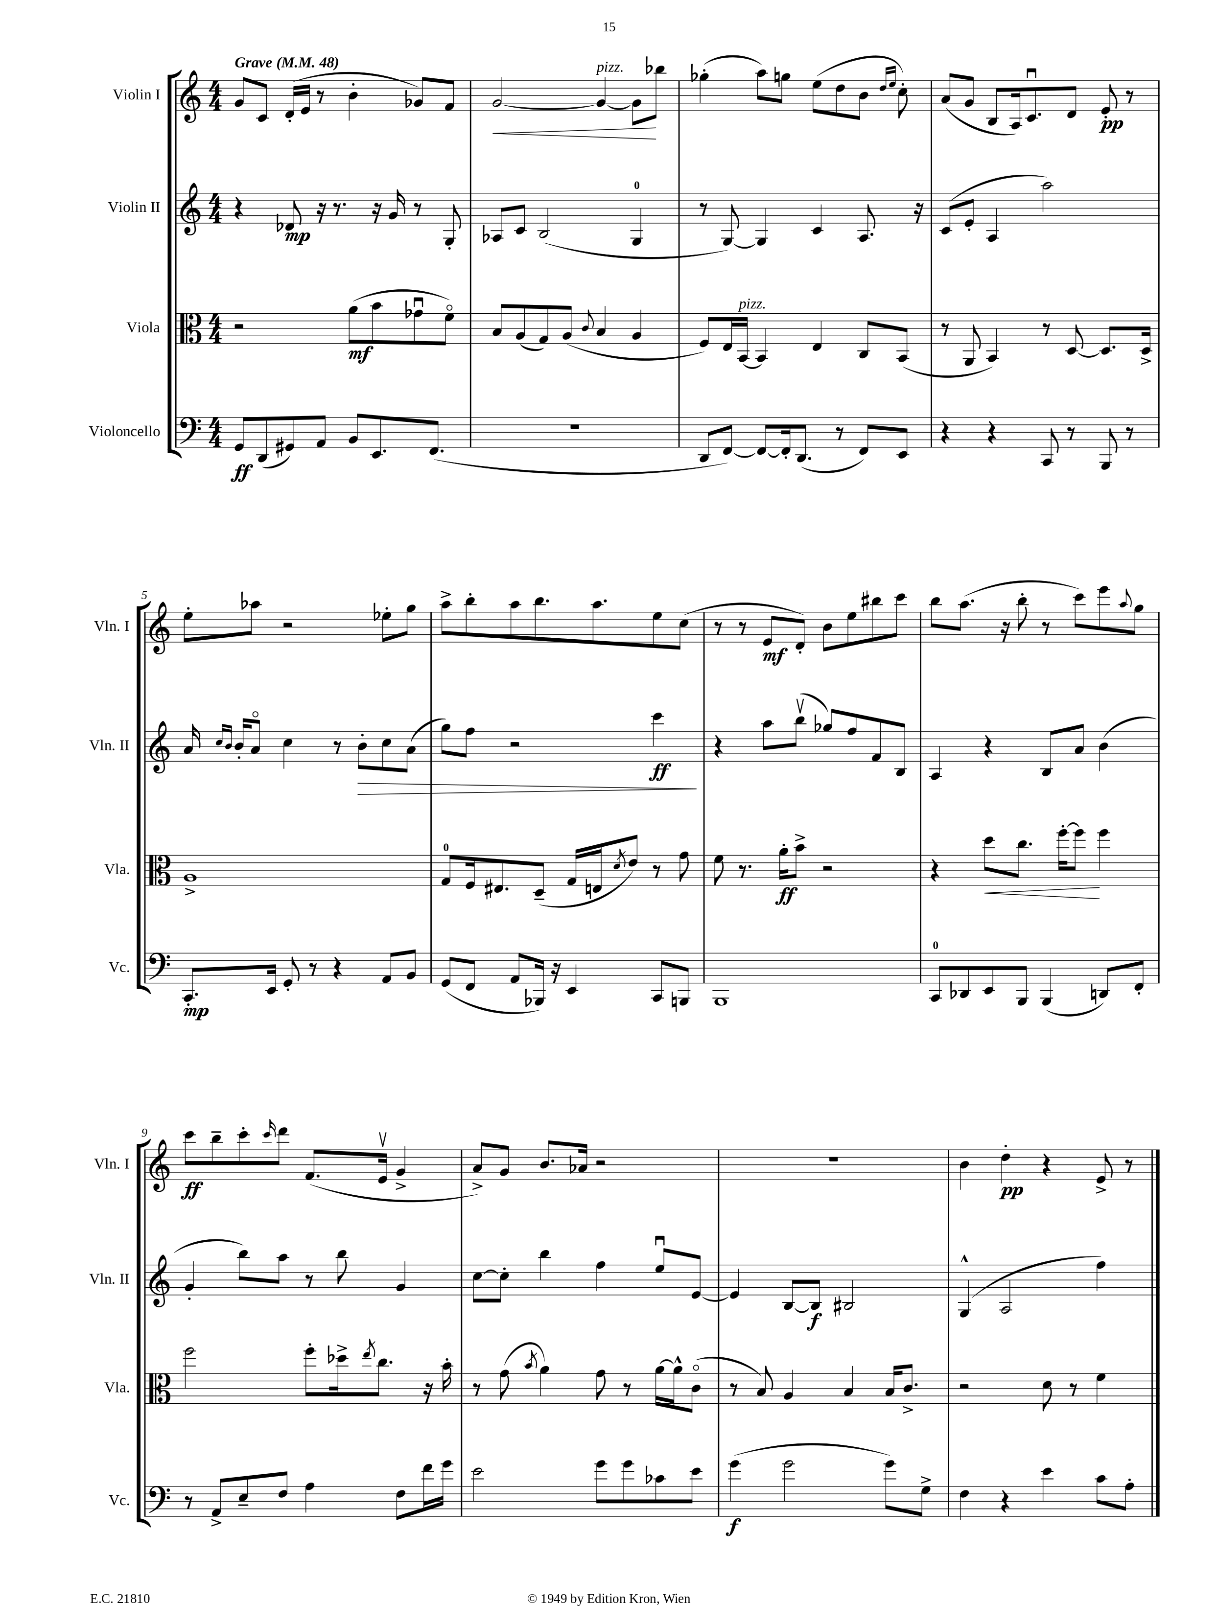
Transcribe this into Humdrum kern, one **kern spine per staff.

**kern	**kern	**kern	**kern
*staff4	*staff3	*staff2	*staff1
*clefF4	*clefC3	*clefG2	*clefG2
*k[]	*k[]	*k[]	*k[]
*M4/4	*M4/4	*M4/4	*M4/4
*MM48	*MM48	*MM48	*MM48
8GG/L	2r	4r	8g/L
(8DD/	.	.	8c/J
8GG#/)	.	8d-/	(16d'/LL
.	.	.	16e/JJ
8AA/J	.	16r	8r
.	.	8.r	.
8BB/L	(8a\L	.	4b'\
8.EE/	8b\	16r	.
.	.	16g/	.
.	8g-u\	8r	8g-/L)
(8.FF/J	.	.	.
.	8fo\J)	8G'/	8f/J
=	=	=	=
1r	8B/L	8A-/L	[2g/
.	(8A/	8c/J	.
.	8G/)	(2B/	.
.	(8A/J	.	.
.	8qqc/	.	.
.	4B/	.	4g/_
.	4A/	4G/	8g\]L
.	.	.	8bb-\J
=	=	=	=
8DD/L	8F/L)	8r	(4gg-'\
[8FF/J)	16E/L	[8G/)	.
.	[16BB/JJ	.	.
8FF/_L	4BB/]	4G/]	8aa\L)
16FF'/]k	.	.	8gg\J
(8.DD/J	.	.	.
.	4E/	4c/	(8ee\L
8r	.	.	8dd\
8FF/L)	8C/L	8.A/	8b\J
.	.	.	16qqdd/LL
.	.	.	16qqee/JJ
8EE/J	(8BB/J	.	8cc'\)
.	.	16r	.
=	=	=	=
4r	8r	(8c/L	(8a/L
.	8AA/	8e'/J	8g/J
4r	4BB/)	4A/	8B/L
.	.	.	16A/k)
.	.	.	8.cu/
8CC/	8r	2aa\)	.
8r	[8D/	.	8d/J
8BBB/	8.D/]L	.	8e'/
8r	.	.	8r
.	16D^/Jk	.	.
=	=	=	=
8.CC'/L	1A^	16a/	8ee'\L
.	.	16qqcc/LL	.
.	.	16qqb/JJ	.
.	.	16b'/LK	.
.	.	8ao/J	8aa-\J
16EE/Jk	.	.	.
8GG'/	.	4cc\	2r
8r	.	.	.
4r	.	8r	.
.	.	8b'\L	.
8AA/L	.	8cc\	8ee-'\L
8BB/J	.	(8a\J	8gg\J
=	=	=	=
(8GG/L	8G/L	8gg\L)	8aa^\L
8FF/J	16F/k	8ff\J	8bb'\
.	8.E#/	.	.
8AA/L	.	2r	8aa\
16BBB-/Jk)	(8D~/J	.	8.bb\
16r	.	.	.
4EE/	16G/LL	.	.
.	16E/J	.	8.aa\
.	8qd/	.	.
.	8e/J)	.	.
8CC/L	8r	4ccc\	8ee\
8BBB/J	8g\	.	(8cc\J
=	=	=	=
1BBB	8f\	4r	8r
.	8.r	.	8r
.	.	8aa\L	8e/L
.	16a'\LK	.	.
.	8b^\J	(8bbv\J	8d'/J)
.	2r	8gg-/L)	8b\L
.	.	8ff/	8ee\
.	.	8f/	8bb#\
.	.	8B/J	8ccc\J
=	=	=	=
8CC/L	4r	4A/	8bb\L
8DD-/	.	.	(8.aa\J
8EE/	8dd\L	4r	.
.	.	.	16r
8BBB/J	8.cc\J	.	8bb'\
(4BBB/	.	8B/L	8r
.	[16ff'\LK	.	.
.	8ff\]J	8a/J	8ccc\L)
8DD/L)	4ff\	(4b\	8eee\
.	.	.	8qqaa/
8FF'/J	.	.	8gg\J
=	=	=	=
8r	2ff\	4g'/	8ccc\L
8AA^/L	.	.	8bb~\
8E~/	.	8bb\L)	8ccc'\
.	.	.	16qqccc/
8F/J	.	8aa\J	8ddd\J
4A\	8ff'\L	8r	(8.f/L
.	16dd-^\k	8bb\	.
.	8qee/	.	.
.	8.cc\J	.	16ev/Jk
8F\L	.	4g/	4g^/
16f\L	16r	.	.
16g\JJ	16b'\	.	.
=	=	=	=
2e\	8r	[8cc\L	8a^/L)
.	(8g\	8cc'\]J	8g/J
.	8qb/	.	.
.	4a\)	4bb\	8.b/L
.	.	.	16a-/Jk
8g\L	8g\	4ff\	2r
8g\	8r	.	.
8c-\	[16a\LL	8eeu/L	.
.	16a^^\]J	.	.
8e\J	(8co\J	[8e/J	.
=	=	=	=
(4g\	8r	4e/]	1r
.	8B/)	.	.
2g\	4A/	[8B/L	.
.	.	8B/]J	.
.	4B/	2B#/	.
8g\L)	16B/LK	.	.
.	8.c^/J	.	.
8G^\J	.	.	.
=	=	=	=
4F\	2r	(4G^^/	4b\
4r	.	2A/	4dd'\
4e\	8d\	.	4r
.	8r	.	.
8c\L	4f\	4ff\)	8e^/
8A'\J	.	.	8r
==	==	==	==
*-	*-	*-	*-
